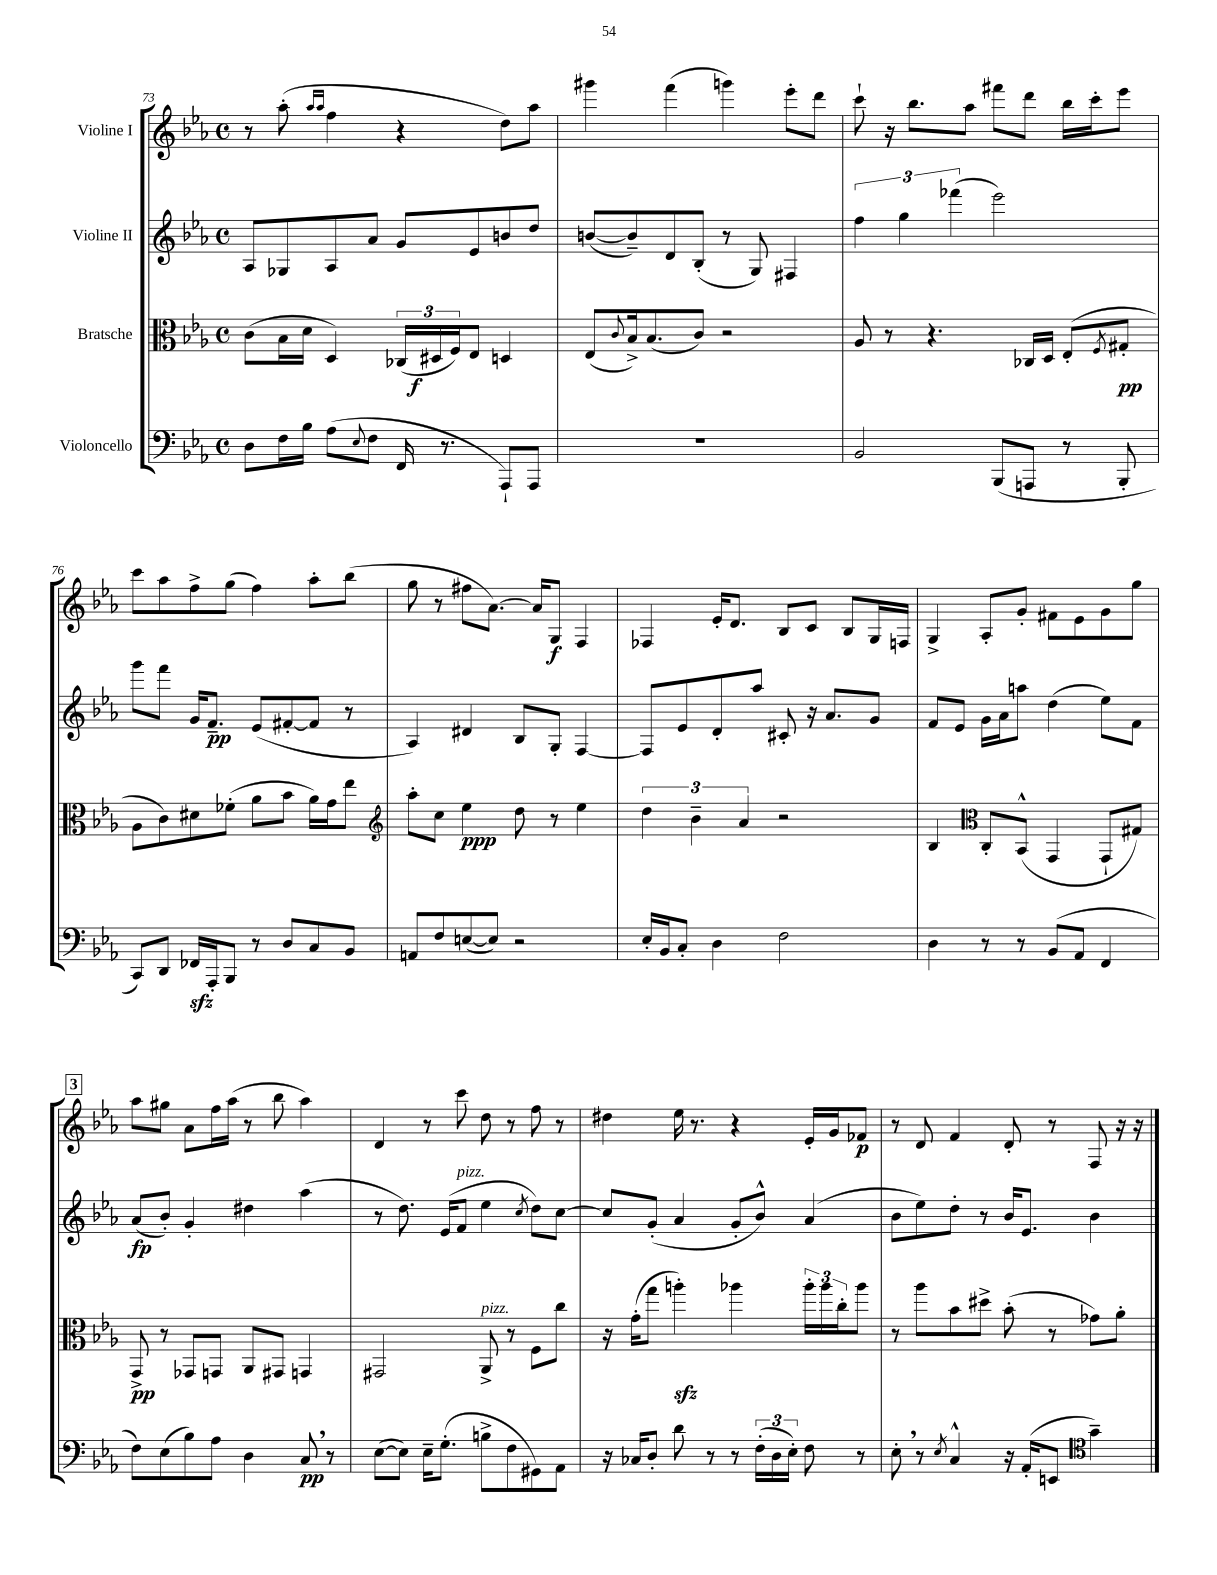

**kern	**kern	**kern	**kern
*staff4	*staff3	*staff2	*staff1
*clefF4	*clefC3	*clefG2	*clefG2
*k[b-e-a-]	*k[b-e-a-]	*k[b-e-a-]	*k[b-e-a-]
*M4/4	*M4/4	*M4/4	*M4/4
*met(c)	*met(c)	*met(c)	*met(c)
8D	(8c	8A-	8r
16F	16B-	8G-	(8aa-'
16B-	16d	.	.
.	.	.	16qqaa-
.	.	.	16qqaa-
(8A-	4D)	8A-	4ff
8qqE-	.	.	.
8F	.	8a-	.
16FF	(24C-	8g	4r
.	24D#	.	.
8.r	.	.	.
.	24F)	.	.
.	8E-	8e-	.
8AAA-`)	4D	8b	8dd)
8AAA-	.	8dd	8aa-
=	=	=	=
1r	(8E-	([8b	4ggg#
.	8qqc	.	.
.	16B-^)	8b~])	.
.	(8.B-	.	.
.	.	8d	(4fff
.	8c)	(8B-'	.
.	2r	8r	4ggg)
.	.	8G)	.
.	.	4F#	8eee-'
.	.	.	8ddd
=	=	=	=
2BB-	8A-	6ff	8ccc`
.	8r	.	16r
.	.	6gg	.
.	.	.	8.bb-
.	4.r	.	.
.	.	(6fff-	.
.	.	.	8aa-
(8BBB-	.	2eee-)	8fff#
8AAA	16C-	.	8ddd
.	16D	.	.
8r	(8E-'	.	16bb-
.	.	.	16ccc'
.	8qF	.	.
8BBB-'	8G#'	.	8eee-
=	=	=	=
8CC)	8A-	8ggg	8ccc
8DD	8c)	8fff	8aa-
16FF-	8d#	16g	8ff^
16AAA-'	.	8.f~	.
8BBB-	(8f-'	.	(8gg
8r	8a-	(8e-	4ff)
8D	8b-	[8f#'	.
8C	16a-)	8f#]	8aa-'
.	16g	.	.
8BB-	8ee-	8r	(8bb-
=	=	=	=
*	*clefG2	*	*
8AA	8aa-'	4A-)	8gg
8F	8cc	.	8r
([8E	4ee-	4d#	8ff#
8E])	.	.	[8.a-)
2r	8dd	8B-	.
.	.	.	16a-]
.	8r	8G'	8G
.	4ee-	[4F	4F
=	=	=	=
16E-'	6dd	8F]	4F-
16BB-	.	.	.
8C'	.	8e-	.
.	6b-~	.	.
4D	.	8d'	16e-'
.	.	.	8.d
.	6a-	.	.
.	.	8aa-	.
2F	2r	8c#'	8B-
.	.	16r	8c
.	.	8.a-	.
.	.	.	8B-
.	.	8g	16G
.	.	.	16F
=	=	=	=
4D	4B-	8f	4G^
.	.	8e-	.
*	*clefC3	*	*
8r	8C'	16g	8A-'
.	.	16a-	.
8r	(8BB-^^	8aa	8g'
(8BB-	4GG	(4dd	8f#
8AA-	.	.	8e-
4FF	8GG`	8ee-)	8g
.	8G#)	8f	8gg
=	=	=	=
8F)	8GG^	(8a-	8aa-
(8E-	8r	8b-')	8gg#
8B-)	8GG-	4g'	8a-
8A-	8GG	.	16ff
.	.	.	(16aa-
4D	8AA-	4dd#	8r
.	8GG#	.	8bb-
8C	4GG	(4aa-	4aa-)
8r	.	.	.
=	=	=	=
([8E-	2GG#	8r	4d
8E-])	.	8.dd)	.
16E-~	.	.	8r
(8.G'	.	(16e-	.
.	.	8f	8ccc
8B^	8AA-^	4ee-	8dd
8F	8r	.	8r
.	.	8qcc	.
8GG#)	8F	8dd)	8ff
8AA-	8cc	[8cc	8r
=	=	=	=
16r	16r	8cc]	4dd#
16C-	(16g'	.	.
8D'	8gg	(8g'	.
8d	4aa')	4a-	16ee-
.	.	.	8.r
8r	.	.	.
8r	4aa-	8g'	4r
(24F'	.	8b-^^)	.
24D	.	.	.
24E-')	.	.	.
8F	24aa-'	(4a-	16e-'
.	24aa-	.	.
.	.	.	16g
.	24cc'	.	.
8r	8aa-	.	8f-
=	=	=	=
8E-'	8r	8b-	8r
8r	8aa-	8ee-)	8d
8qE-	.	.	.
4C^^	8b-	8dd'	4f
.	8dd#^	8r	.
16r	(8b-'	16b-	8d'
(16AA-'	.	8.e-	.
8EE	8r	.	8r
*clefC4	*	*	*
4g~)	8g-)	4b-	8F
.	8a-'	.	16r
.	.	.	16r
==	==	==	==
*-	*-	*-	*-
